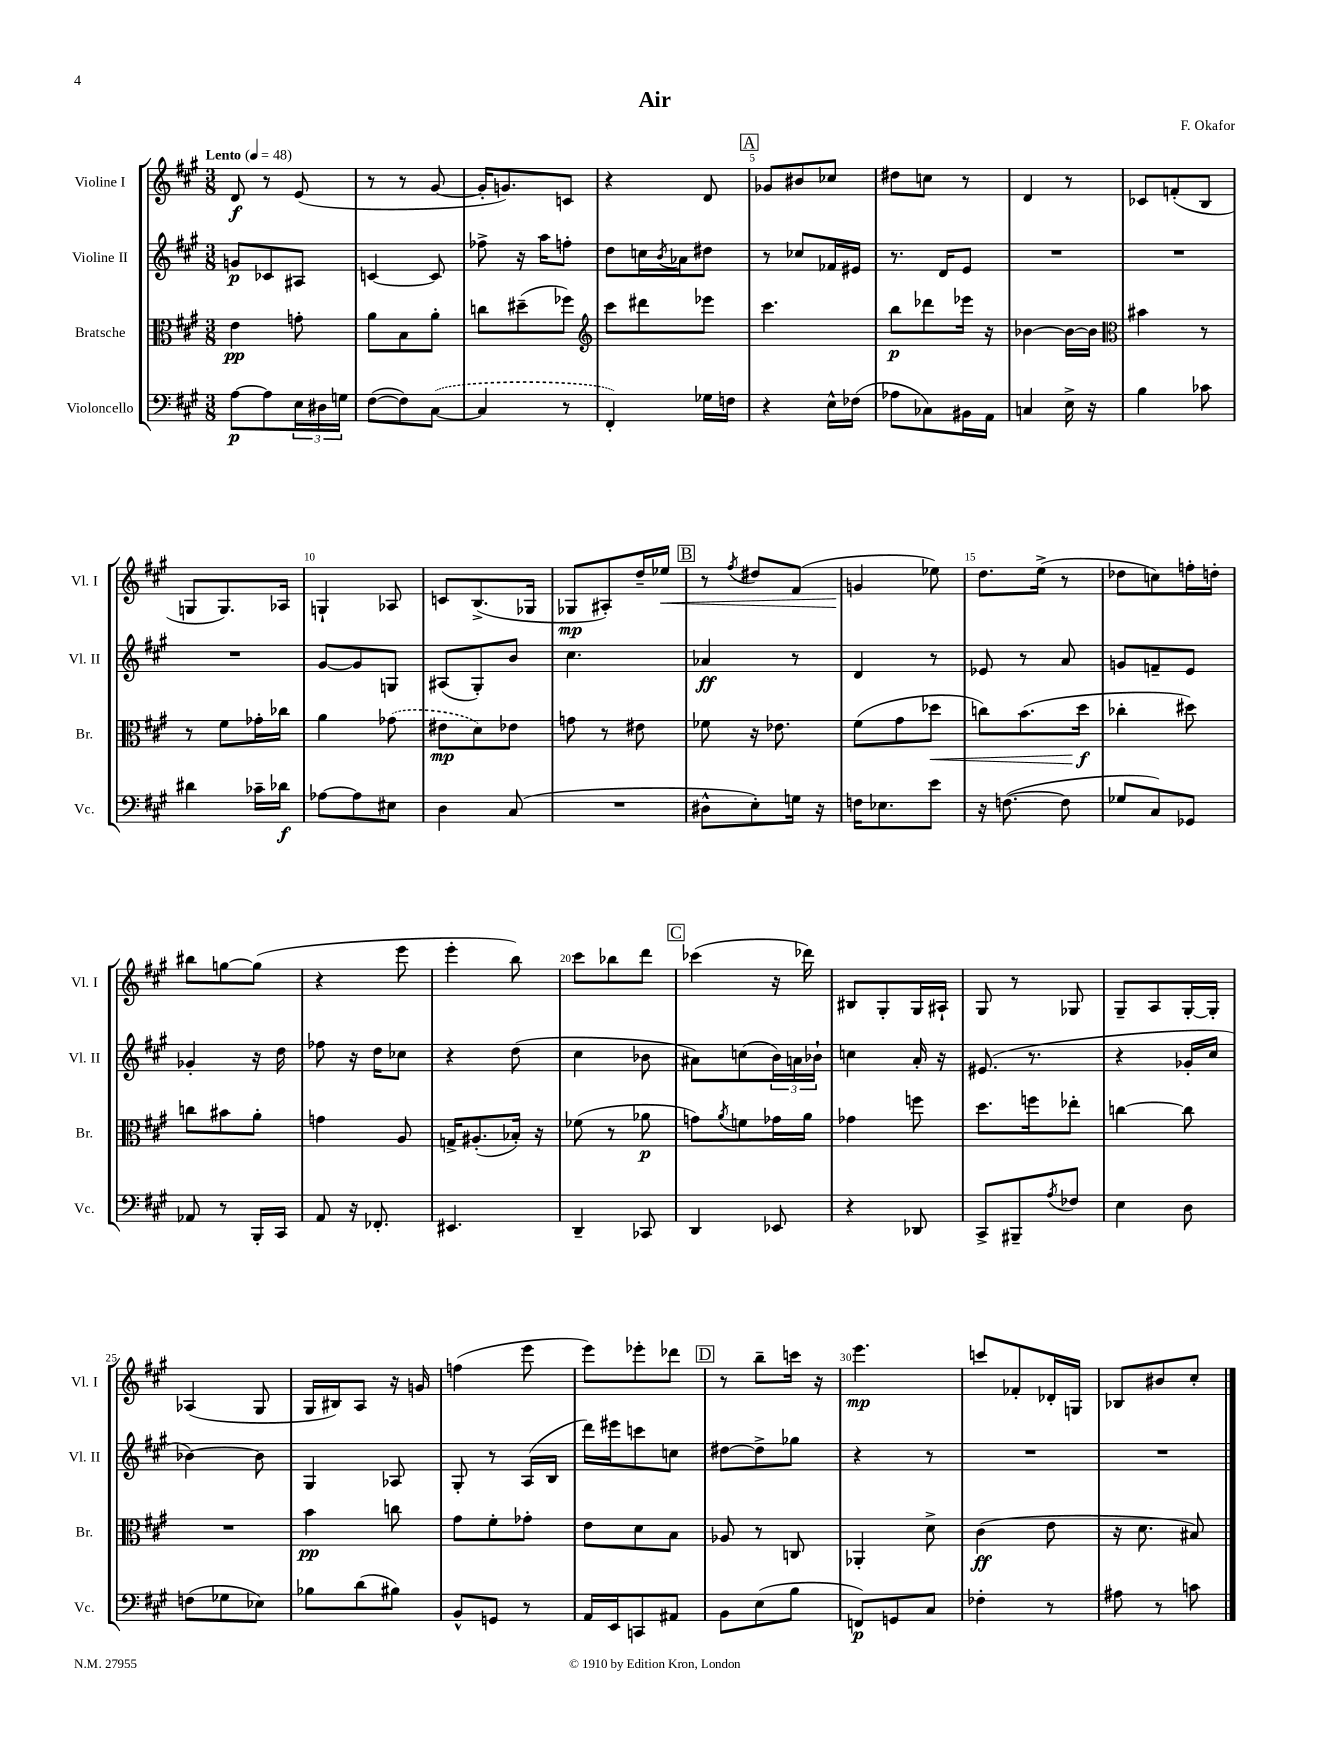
\header { title = "Air" composer = "F. Okafor" }
<<
\new StaffGroup <<
\new Staff = "s0" \with { instrumentName = "Violine I" shortInstrumentName = "Vl. I" } {
    \clef treble \key a \major \numericTimeSignature \time 3/8 \tempo "Lento" 4 = 48
    d'8\f r8 e'8( |
    r8 r8 gis'8~ |
    gis'16-. g'8.) c'8 |
    r4 d'8 |
    \mark \markup { \box "A" } ges'8 bis'8 ces''8 |
    dis''8 c''8 r8 |
    d'4 r8 |
    ces'8 f'8-.( b8 |
    g8 g8.) aes16 |
    g4-! aes8 |
    c'8 b8.->( ges16 |
    ges8\mp ais8-.) d''16-- ees''16\< |
    \mark \markup { \box "B" } r8 \acciaccatura { fis''8 } dis''8 fis'8( |
    g'4\! ees''8) |
    d''8. e''16->( r8 |
    des''8 c''8) f''16-. d''16-. |
    bis''8 g''8~ g''8( |
    r4 e'''8 |
    e'''4-. b''8) |
    cis'''8 bes''8 d'''8 |
    \mark \markup { \box "C" } ces'''4( r16 des'''16) |
    bis8 gis8-. gis16 ais16-! |
    gis8 r8 ges8 |
    gis8-- a8 gis16~-. gis16-. |
    aes4( gis8 |
    gis16 bis16) a8 r16 g'16 |
    f''4( e'''8 |
    e'''8) ees'''8-. des'''8 |
    \mark \markup { \box "D" } r8 b''8-- c'''16 r16 |
    e'''4.\mp |
    c'''8 fes'8-. des'16-. g16 |
    bes8 bis'8 cis''8-. \bar "|." |
}
\new Staff = "s1" \with { instrumentName = "Violine II" shortInstrumentName = "Vl. II" } {
    \clef treble \key a \major \numericTimeSignature \time 3/8
    g'8\p ces'8 ais8 |
    c'4~ c'8 |
    fes''8-> r16 a''16 f''8-. |
    d''8 c''16 \acciaccatura { b'8 } aes'16 dis''8 |
    \mark \markup { \box "A" } r8 ces''8 fes'16 eis'16 |
    r8. d'16 e'8 |
    R4. |
    R4. |
    R4. |
    gis'8~ gis'8 g8 |
    ais8( gis8-.) b'8 |
    cis''4. |
    \mark \markup { \box "B" } aes'4\ff r8 |
    d'4 r8 |
    ees'8 r8 a'8 |
    g'8 f'8-- e'8 |
    ges'4-. r16 d''16 |
    fes''8 r16 d''16 ces''8 |
    r4 d''8( |
    cis''4 bes'8 |
    \mark \markup { \box "C" } ais'8) c''8( \tuplet 3/2 { b'16) a'16 bes'16-! } |
    c''4 a'16-. r16 |
    eis'8.( r8. |
    r4 ges'16-. cis''16 |
    bes'4~) bes'8 |
    gis4 aes8 |
    gis8-. r8 a16( b16 |
    d'''16) eis'''16 c'''8 c''8 |
    \mark \markup { \box "D" } dis''8~ dis''8-> ges''8 |
    r4 r8 |
    R4. |
    R4. \bar "|." |
}
\new Staff = "s2" \with { instrumentName = "Bratsche" shortInstrumentName = "Br." } {
    \clef alto \key a \major \numericTimeSignature \time 3/8
    e'4\pp g'8-. |
    a'8 b8 a'8-. |
    c''8 dis''8--( fes''8) |
    \clef treble cis'''8 dis'''8 ees'''8 |
    \mark \markup { \box "A" } cis'''4. |
    b''8\p des'''8 ees'''16 r16 |
    bes'4~ bes'16~ bes'16 |
    \clef alto bis'4 r8 |
    r8 fis'8 ges'16-. ces''16 |
    a'4 \once \slurDashed ges'8( |
    eis'8\mp d'8) ees'8 |
    g'8 r8 eis'8 |
    \mark \markup { \box "B" } fes'8 r16 ees'8. |
    fis'8( gis'8 des''8\< |
    c''8) b'8.( d''16\f\! |
    ces''4-. dis''8) |
    c''8 bis'8 a'8-. |
    g'4 a8 |
    g16-> ais8.-.( bes16-.) r16 |
    fes'8( r8 aes'8\p |
    \mark \markup { \box "C" } g'8) \acciaccatura { a'8 } f'8 ges'16 a'16 |
    ges'4 f''8 |
    d''8. f''16 ees''8-. |
    c''4~ c''8 |
    R4. |
    b'4\pp c''8 |
    gis'8 fis'8-. ges'8-. |
    e'8 d'8 b8 |
    \mark \markup { \box "D" } aes8 r8 c8 |
    aes,4-. d'8-> |
    cis'4\ff( e'8 |
    r16 d'8. bis8) \bar "|." |
}
\new Staff = "s3" \with { instrumentName = "Violoncello" shortInstrumentName = "Vc." } {
    \clef bass \key a \major \numericTimeSignature \time 3/8
    a8~\p a8 \tuplet 3/2 { e16 dis16 g16 } |
    fis8~( fis8) \once \slurDashed cis8~( |
    cis4 r8 |
    fis,4-.) ges16 f16 |
    \mark \markup { \box "A" } r4 e16-^ fes16( |
    aes8 ces8) bis,16 a,16 |
    c4 e16-> r16 |
    b4 ces'8 |
    dis'4 ces'16-- des'16\f |
    aes8~ aes8 eis8 |
    d4 cis8( |
    R4. |
    \mark \markup { \box "B" } dis8-^ e8-.) g16 r16 |
    f16 ees8. e'8 |
    r16 f8.~( f8 |
    ges8 cis8) ges,8 |
    aes,8 r8 b,,16-. cis,16 |
    a,8 r16 fes,8.-. |
    eis,4. |
    d,4-- ces,8 |
    \mark \markup { \box "C" } d,4 ees,8 |
    r4 des,8 |
    cis,8-> bis,,8-- \acciaccatura { a8 } fes8 |
    e4 d8 |
    f8( ges8 ees8) |
    bes8 d'8( bis8) |
    b,8-^ g,8 r8 |
    a,16 e,16 c,8 ais,8 |
    \mark \markup { \box "D" } b,8 e8( b8 |
    f,8\p) g,8 cis8 |
    fes4-. r8 |
    ais8 r8 c'8 \bar "|." |
}
>>
>>
\layout { \context { \Score \override BarNumber.break-visibility = ##(#f #t #t) barNumberVisibility = #(every-nth-bar-number-visible 5) } }
